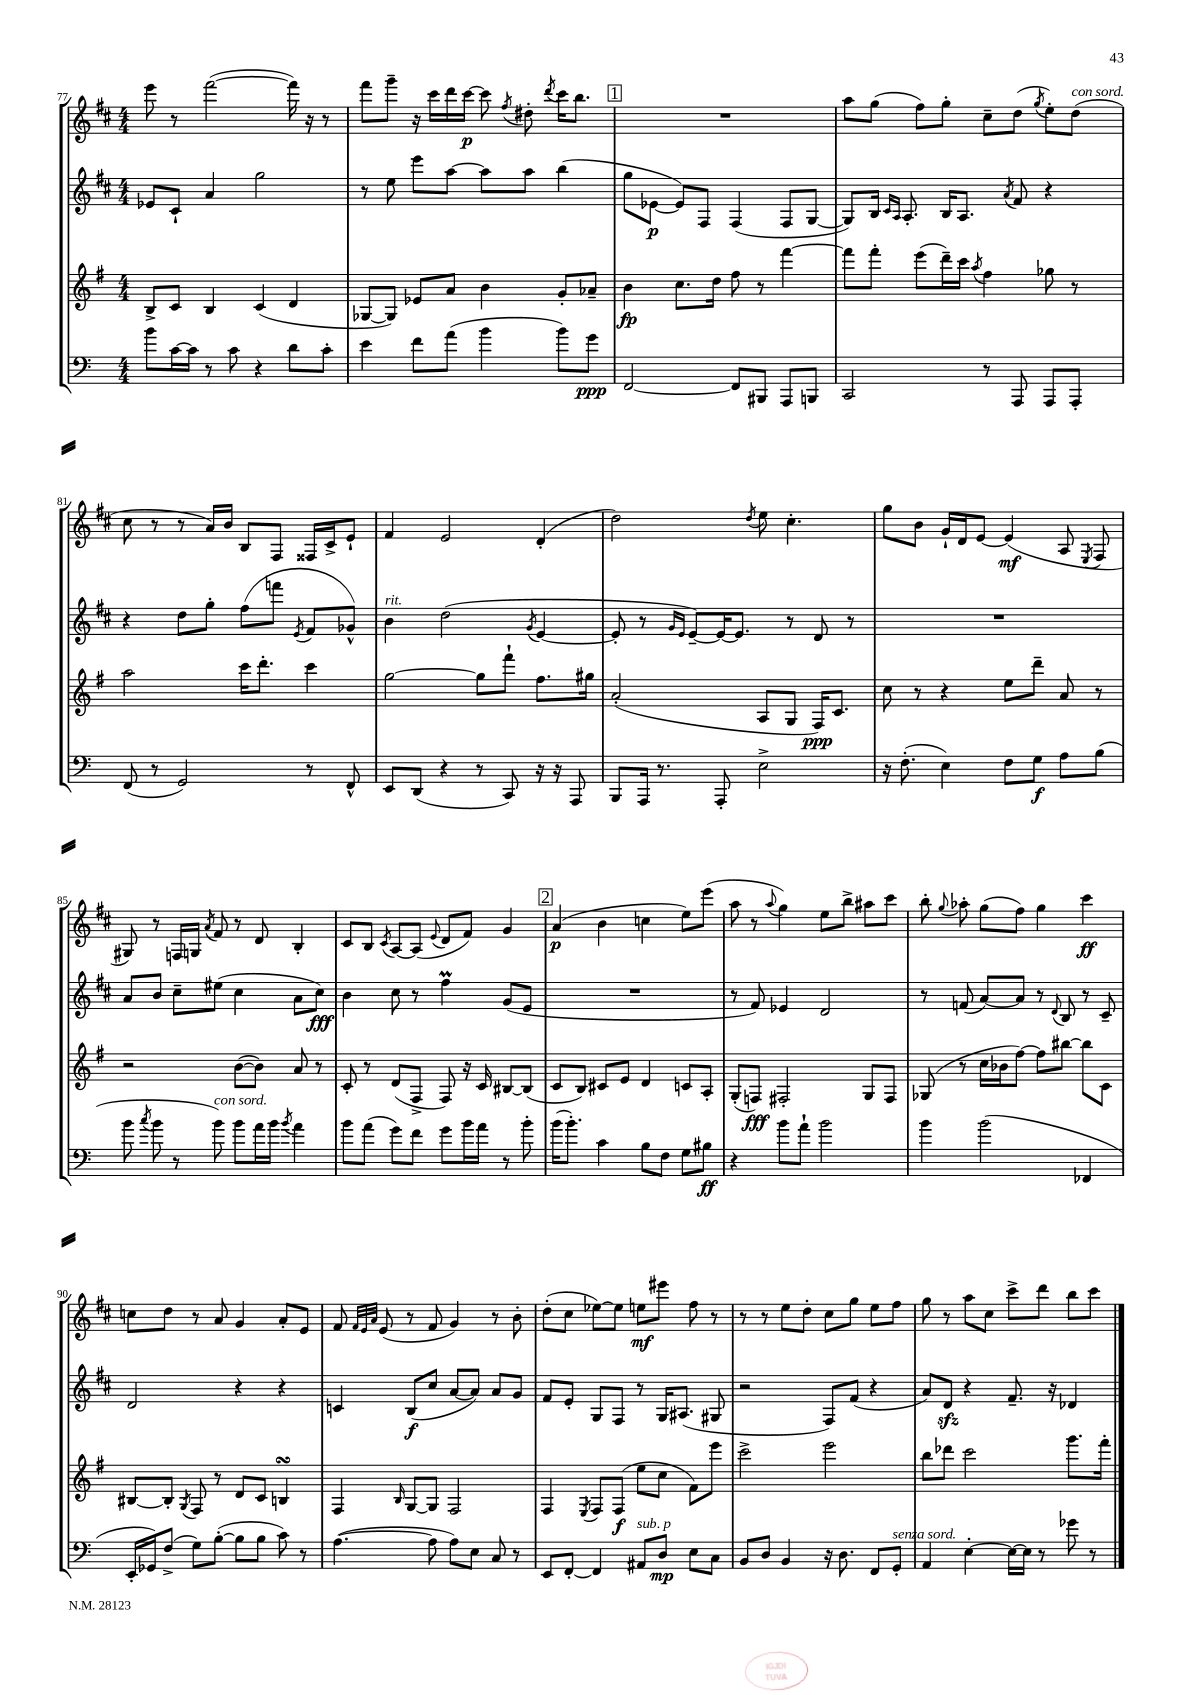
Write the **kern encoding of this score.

**kern	**kern	**kern	**kern
*staff4	*staff3	*staff2	*staff1
*clefF4	*clefG2	*clefG2	*clefG2
*k[]	*k[f#]	*k[f#c#]	*k[f#c#]
*M4/4	*M4/4	*M4/4	*M4/4
8b\L	8B^/L	8e-/L	8eee\
[16c\L	8c/J	8c#`/J	8r
16c\]JJ	.	.	.
8r	4B/	4a/	([2fff#\
8c\	.	.	.
4r	(4c/	2gg\	.
8d\L	4d/	.	16fff#\])
.	.	.	16r
8c'\J	.	.	8r
=	=	=	=
4e\	[8G-/L	8r	8fff#\L
.	8G-/]J)	8ee\	8ggg~\J
8f\L	8e-/L	8eee\L	16r
.	.	.	16ccc#\LL
(8a\J	8a/J	[8aa\J	16ddd\
.	.	.	[16ccc#\JJ
4b\	4b\	8aa\]L	8ccc#\]
.	.	.	8qff#/
.	.	8aa\J	8dd#'\
.	.	.	8qddd/
8b\L)	8g'/L	(4bb\	16ccc#\LK
.	.	.	8.bb\J
8g\J	8a-~/J	.	.
=	=	=	=
[2FF/	4b\	8gg\L	1r
.	.	[8e-\J	.
.	8.cc\L	8e-/]L)	.
.	.	8F#/J	.
.	16dd\Jk	.	.
8FF/]L	8ff#\	(4F#/	.
8BBB#/J	8r	.	.
8AAA/L	[4fff#\	8F#/L	.
8BBB/J	.	[8G/J	.
=	=	=	=
2CC/	8fff#\]L	8G/]L)	8aa\L
.	8fff#'\J	16B/Jk	(8gg\J
.	.	16qqc#/LL	.
.	.	16qqA/JJ	.
.	.	8.A'/	.
.	(8eee\L	.	8ff#\L)
.	16ddd~\L)	16B/LK	8gg'\J
.	16ccc\JJ	8.A/J	.
.	8qaa/	.	.
8r	4ff#\	.	8cc#~\L
.	.	8qa/	.
8AAA/	.	8f#/	(8dd\J
.	.	.	8qgg/
8AAA/L	8gg-\	4r	8ee'\L)
8AAA'/J	8r	.	(8dd\J
=	=	=	=
(8FF/	2aa\	4r	8cc#\
8r	.	.	8r
2GG/)	.	8dd\L	8r
.	.	8gg'\J	16a/LL)
.	.	.	16b/JJ
.	16ccc\LK	(8ff#\L	8B/L
.	8.ddd'\J	.	.
.	.	8fff\J	8F#/J
.	.	8qe/	.
8r	4ccc\	8f#/L	16F##/LL
.	.	.	16c#^/J
8FF^^/	.	8g-^^/J)	8e`/J
=	=	=	=
8EE/L	[2gg\	4b\	4f#/
(8DD/J	.	.	.
4r	.	(2dd\	2e/
8r	8gg\]L	.	.
8CC/)	8fff#`\J	.	.
.	.	8qg/	.
16r	8.ff#\L	[4e/	(4d'/
16r	.	.	.
8AAA/	.	.	.
.	16gg#\Jk	.	.
=	=	=	=
8BBB/L	(2a'/	8e'/]	2dd\)
16AAA/Jk	.	8r	.
8.r	.	.	.
.	.	16qqg/LL	.
.	.	16qqe/JJ	.
.	.	[8e~/L)	.
8AAA'/	.	16e/_K	.
.	.	8.e/]J	.
.	.	.	8qdd/
2E^\	8A/L	.	8ee\
.	8G/J	8r	4.cc#'\
.	16F#/LK)	8d/	.
.	8.c/J	.	.
.	.	8r	.
=	=	=	=
16r	8cc\	1r	8gg\L
(8.F'\	.	.	.
.	8r	.	8b\J
4E\)	4r	.	16g`/LL
.	.	.	16d/J
.	.	.	[8e/J
8F\L	8ee\L	.	(4e/]
8G\J	8ddd~\J	.	.
8A\L	8a/	.	8A/
.	.	.	8qE/
(8B\J	8r	.	8F#/
=	=	=	=
8b\	2r	8a/L	8G#/)
8qcc/	.	.	.
8b\	.	8b/J	8r
8r	.	8cc#~\L	16F/LL
.	.	.	16G/JJ
.	.	.	8qa/
8b\)	.	(8ee#\J	8f#/
8b\L	([8b\L	4cc#\	8r
16a\L	8b\]J)	.	8d/
16b\JJ	.	.	.
8qb/	.	.	.
4a\	8a/	8a\L	4B'/
.	8r	8cc#\J)	.
=	=	=	=
8b\L	8c'/	4b\	8c#/L
(8a\J	8r	.	8B/J
.	.	.	8qc#/
8g\L)	(8d/L	8cc#\	[8A/L
8f\J	8F#^/J	8r	(8A/]J
.	.	.	8qqe/
8g\L	8F#/)	4ff#\	8d/L
16b\L	16r	.	8f#/J)
16a\JJ	16c/	.	.
8r	[8B#/L	(8g/L	4g/
8b'\	(8B#/]J	8e/J	.
=	=	=	=
(16b\LK	8c/L	1r	(4a/
8.b'\J)	.	.	.
.	8B/J)	.	.
4c\	8c#/L	.	4b\
.	8e/J	.	.
8B\L	4d/	.	4cc\
8F\J	.	.	.
8G\L	8c/L	.	8ee\L)
8B#\J	8A'/J	.	(8eee\J
=	=	=	=
4r	(8G'/L	8r	8aa\
.	8F/J)	8f#/)	8r
.	.	.	8qqaa/
8b\L	2F#'/	4e-/	4gg\)
8a`\J	.	.	.
2b\	.	2d/	8ee\L
.	.	.	8bb^\J
.	8G/L	.	8aa#\L
.	8F#/J	.	8ccc#\J
=	=	=	=
4b\	(8G-/	8r	8bb'\
.	.	.	8qqgg/
.	8r	(8f/	8aa-'\
(2b\	16cc\LL	[8a/L)	(8gg\L
.	16b-\J	.	.
.	[8ff#\J)	8a/]J	8ff#\J)
.	8ff#\]L	8r	4gg\
.	.	8qqd/	.
.	[8bb#\J	8B/	.
4FF-/	8bb#\]L	8r	4ccc#\
.	8c\J	8c#~/	.
=	=	=	=
16EE'/LL	[8B#/L	2d/	8cc\L
16GG-/J)	.	.	.
(8F^/J	8B#'/]J	.	8dd\J
.	8qG/	.	.
8G\L)	8F#/	.	8r
([8B'\J	8r	.	8a/
8B\]L	8d/L	4r	4g/
8B\J	8c/J	.	.
8c\)	4B/	4r	8a'/L
8r	.	.	8e/J
=	=	=	=
([4.A\	4F#/	4c/	8f#/
.	.	.	32qqf#/LLL
.	.	.	32qqe/
.	.	.	32qqa/JJJ
.	.	.	(8e/
.	16qqB/	.	.
.	[8G/L	(8B/L	8r
8A\]	8G/]J	8cc#/J	8f#/
8A\L)	2F#/	[8a/L	4g/)
8E\J	.	8a/]J)	.
8C/	.	8a/L	8r
8r	.	8g/J	8b'\
=	=	=	=
8EE/L	4F#/	8f#/L	(8dd'\L
[8FF'/J	.	8e'/J	8cc#\J
.	8qE/	.	.
4FF/]	8F#/L	8G/L	[8ee-\L)
.	(8F#/J	8F#/J	8ee-\]J
8AA#/L	8ee\L	8r	8ee\L
8D/J	8cc\J	16G/LK	8eee#\J
.	.	(8.A#/J	.
8E\L	8f#\L)	.	8ff#\
8C\J	8eee\J	8G#/	8r
=	=	=	=
8BB/L	2ccc^\	2r	8r
8D/J	.	.	8r
4BB/	.	.	8ee\L
.	.	.	8dd'\J
16r	2eee\	8F#/L)	8cc#\L
8.D\	.	.	.
.	.	(8f#/J	8gg\J
8FF/L	.	4r	8ee\L
8GG'/J	.	.	8ff#\J
=	=	=	=
4AA/	8bb\L	8a/L)	8gg\
.	8ddd-\J	8d/J	8r
[4E'\	2ccc\	4r	8aa\L
.	.	.	8cc#\J
16E\_LL	.	8.f#~/	8ccc#^\L
16E\]JJ	.	.	.
8r	.	.	8ddd\J
.	.	16r	.
8g-\	8.ggg\L	4d-/	8bb\L
8r	.	.	8ccc#\J
.	16fff#'\Jk	.	.
==	==	==	==
*-	*-	*-	*-
